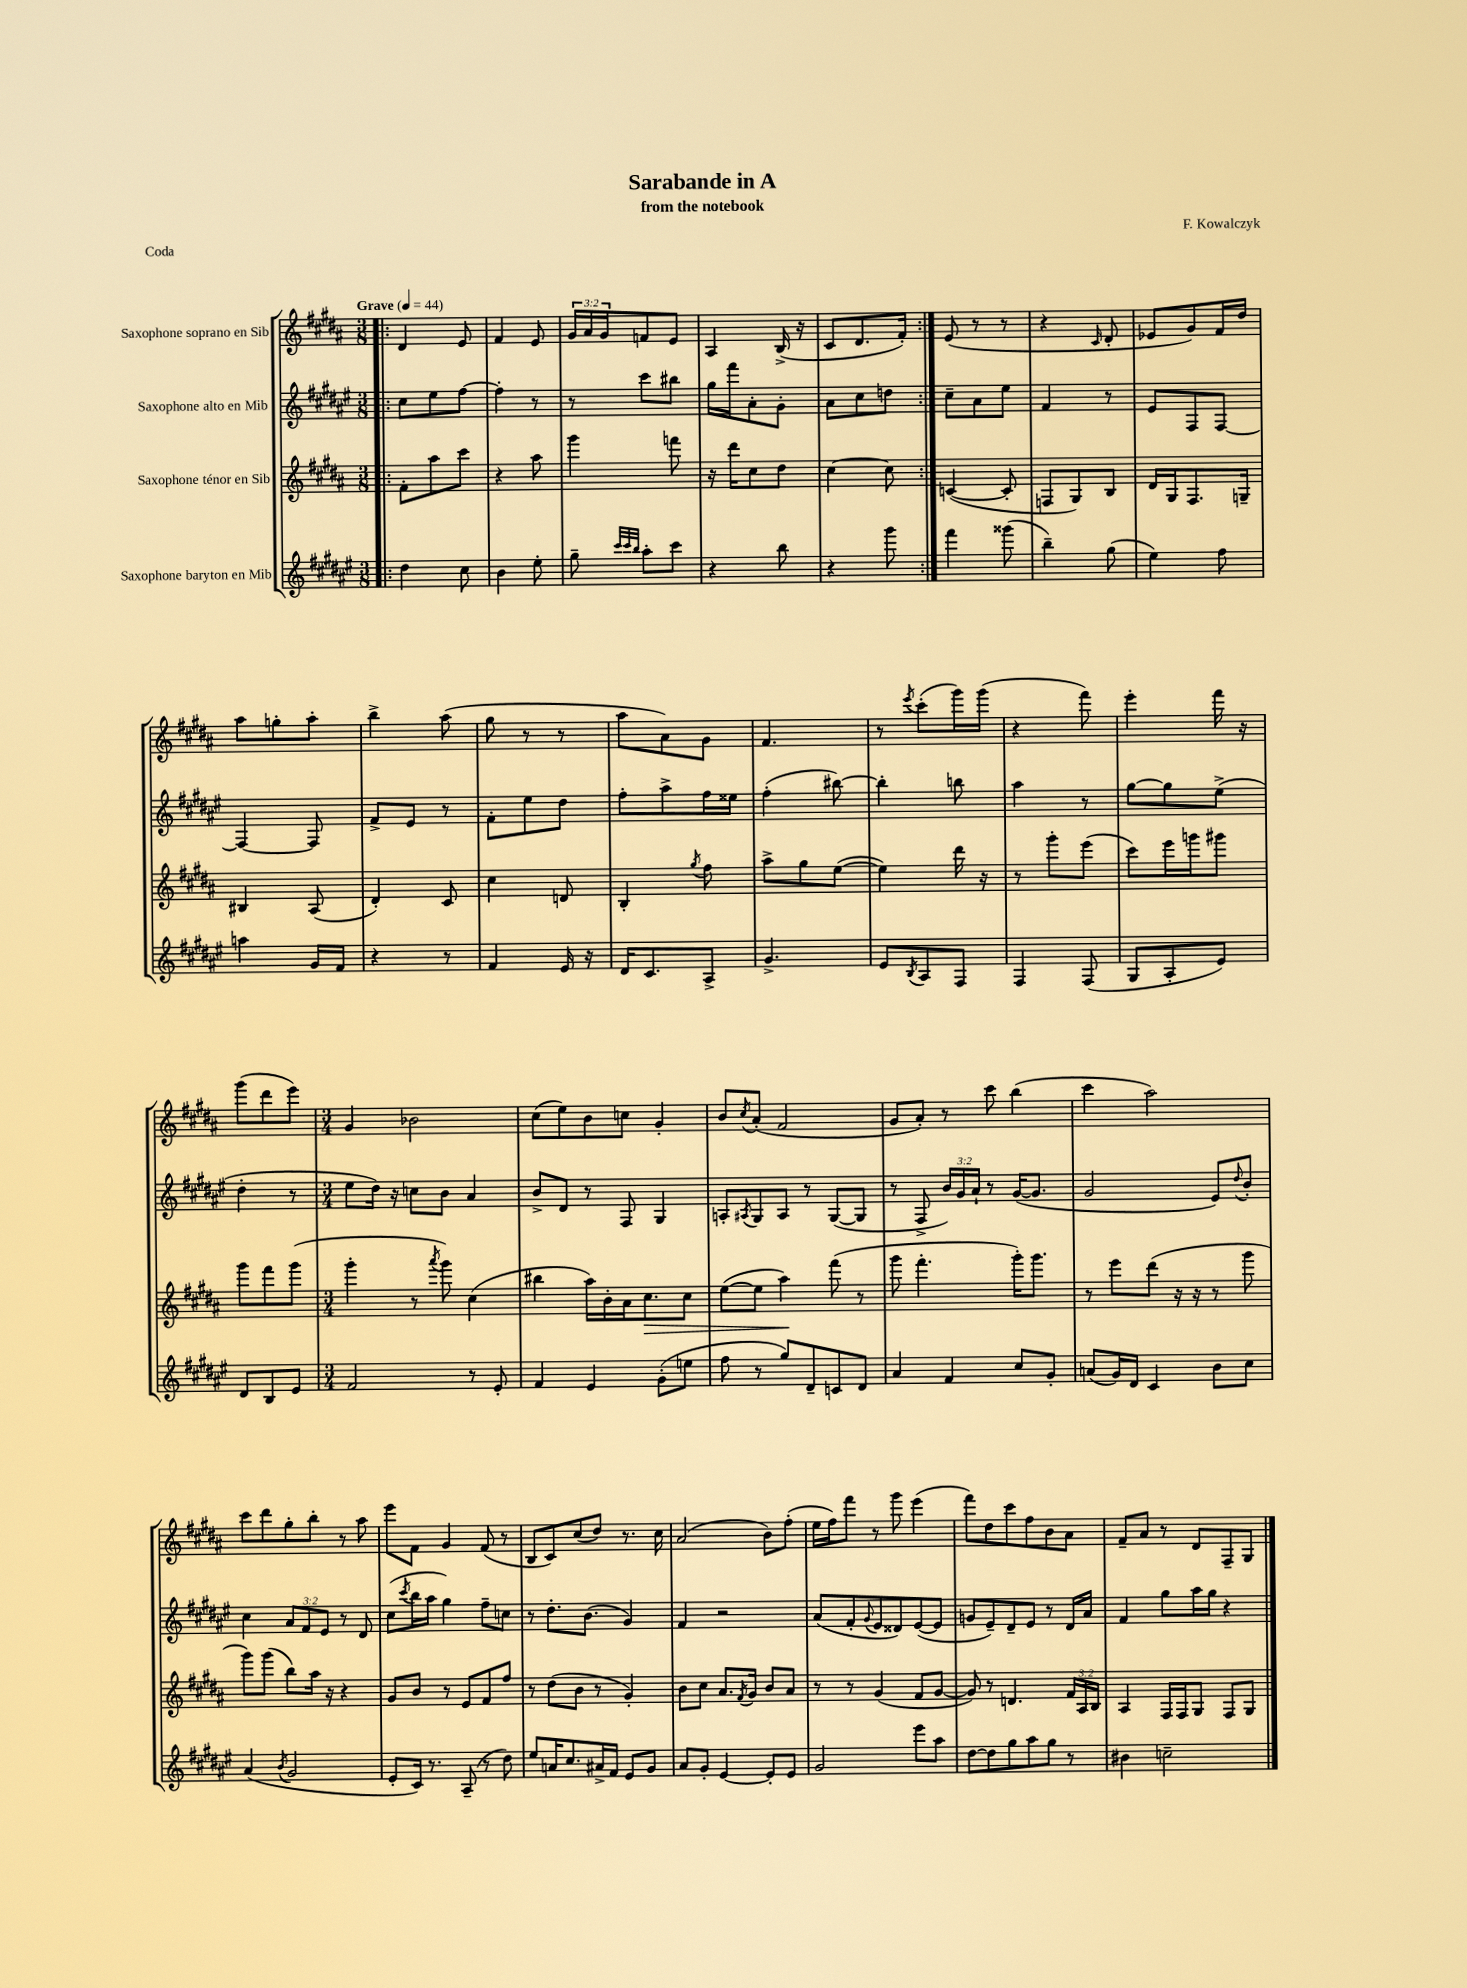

**kern	**kern	**dynam	**kern	**kern
*part4	*part3	*part3	*part2	*part1
*staff4	*staff3	*staff3	*staff2	*staff1
*I"Saxophone baryton en Mib	*I"Saxophone ténor en Sib	*	*I"Saxophone alto en Mib	*I"Saxophone soprano en Sib
*clefG2	*clefG2	*	*clefG2	*clefG2
*k[f#c#g#d#a#e#]	*k[f#c#g#d#a#]	*	*k[f#c#g#d#a#e#]	*k[f#c#g#d#a#]
*M3/8	*M3/8	*	*M3/8	*M3/8
*MM44	*MM44	*	*MM44	*MM44
=1!|:	=1!|:	=1!|:	=1!|:	=1!|:
!	!	!	!	!LO:TX:a:B:t=Grave
4dd#\	8f#'\L	.	8cc#\L	4d#/
.	8aa#\	.	8ee#\	.
8cc#\	8ccc#\J	.	[8ff#\J	8e/
=2	=2	=2	=2	=2
4b\	4r	.	4ff#'\]	4f#/
8ee#'\	8aa#\	.	8r	8e/
=3	=3	=3	=3	=3
8gg#~\	4ggg#\	.	8r	24g#/LL
.	.	.	.	24a#/
.	.	.	.	24g#/J
32qqccc#/LLL	.	.	.	.
32qqccc#/	.	.	.	.
32qqbb/JJJ	.	.	.	.
8aa#'\L	.	.	8ccc#\L	8fn/
8ccc#\J	8fffn\	.	8bb#X\J	8e/J
=4	=4	=4	=4	=4
4r	16r	.	16gg#\LL	4A#/
.	16ddd#\KL	.	16fff#\J	.
.	8cc#\	.	8a#'\	.
8bb\	8dd#\J	.	8g#'\J	(16B^/
.	.	.	.	16r
=5	=5	=5	=5	=5
4r	[4cc#\	.	8a#\L	8c#/L
.	.	.	8cc#\	8.d#/
8ggg#\	8cc#\]	.	8ddn\J	.
.	.	.	.	16f#'/Jk)
=6:|!	=6:|!	=6:|!	=6:|!	=6:|!
4fff#\	([4cn/	.	8cc#~\L	(8e/
.	.	.	8a#\	8r
(8ggg##X\	8c'/]	.	8ee#\J	8r
=7	=7	=7	=7	=7
4bb~\)	8Fn/L	.	4f#/	4r
.	8G#/)	.	.	.
.	.	.	.	16qqc#/
(8gg#\	8B/J	.	8r	8d#'/
=8	=8	=8	=8	=8
4ee#\)	16d#/LL	.	8e#/L	8e-X/L
.	16G#/J	.	.	.
.	8.F#/	.	8F#/	8g#/)
8ff#\	.	.	[8F#/J	16f#/L
.	16Gn~/Jk	.	.	16dd#/JJ
!!LO:LB:g=z
=9	=9	=9	=9	=9
4aan\	4B#X/	.	4F#/_	8aa#\L
.	.	.	.	8ggn'\
16g#/LL	(8A#/	.	8F#/]	8aa#'\J
16f#/JJ	.	.	.	.
=10	=10	=10	=10	=10
4r	4d#'/)	.	8f#^/L	4bb^\
.	.	.	8e#/J	.
8r	8c#/	.	8r	(8aa#\
=11	=11	=11	=11	=11
4f#/	4cc#\	.	8f#'\L	8gg#\
.	.	.	8ee#\	8r
16e#/	8dn/	.	8dd#\J	8r
16r	.	.	.	.
=12	=12	=12	=12	=12
16d#/KL	4B'/	.	8ff#'\L	8aa#\L
8.c#/	.	.	.	.
.	.	.	8aa#^\	8a#\)
.	8qgg#/	.	.	.
8A#^/J	8ff#\	.	16ff#\L	8g#\J
.	.	.	16ee##X\JJ	.
=13	=13	=13	=13	=13
4.g#^/	8aa#^\L	.	(4ff#'\	4.f#/
.	8gg#\	.	.	.
.	([8ee\J	.	[8bb#X\)	.
=14	=14	=14	=14	=14
8e#/L	4ee\])	.	4bb#'\]	8r
8qB/	.	.	.	8qeee/
8A#/	.	.	.	(8ccc#'\L
8F#/J	16ddd#\	.	8bbn\	16ggg#\L)
.	16r	.	.	(16ggg#\JJ
=15	=15	=15	=15	=15
4F#/	8r	.	4aa#\	4r
.	8ggg#'\L	.	.	.
(8F#/	(8eee\J	.	8r	8fff#\)
=16	=16	=16	=16	=16
8G#/L	8ccc#\L)	.	[8gg#\L	4eee'\
8A#'/	16eee\L	.	8gg#\]	.
.	16gggn\J	.	.	.
8e#/J)	8ggg#X\J	.	(8ee#^\J	16fff#\
.	.	.	.	16r
!!LO:LB:g=z
=17	=17	=17	=17	=17
8d#/L	8ggg#\L	.	4dd#'\	(8ggg#\L
8B/	8fff#\	.	.	8ddd#\
8e#/J	(8ggg#\J	.	8r	8eee\J)
=18	=18	=18	=18	=18
*M3/4	*M3/4	*	*M3/4	*M3/4
2f#/	4ggg#'\	.	8ee#\L	4g#/
.	.	.	16dd#\Jk)	.
.	.	.	16r	.
.	8r	.	8ccn\L	2b-X\
.	8qaaa#/	.	.	.
.	8ggg#\)	.	8b\J	.
8r	(4cc#\	.	4a#/	.
8e#'/	.	.	.	.
=19	=19	=19	=19	=19
4f#/	4bb#X\	.	8b^/L	(8cc#\L
.	.	.	8d#/J	8ee\)
4e#/	16aa#\LL)	.	8r	8b\
.	16b'\	.	.	.
.	16a#\J	.	8F#/	8ccn\J
!	!	!LO:HP:b	!	!
.	8.cc#\	>	.	.
(8g#'\L	.	.	4G#/	4g#'/
8een\J	8cc#\J	.	.	.
=20	=20	=20	=20	=20
8ff#\	([8ee\L	.	8An'/L	8b/L
.	.	.	8qA#X/	8qcc#/
8r	8ee\J]	.	8G#/	(8a#'/J
8gg#/L)	4aa#\)	.	8A#/J	2f#/
8d#~/	.	.	8r	.
8cn/	(8fff#\	]	([8G#/L	.
8d#/J	8r	.	8G#/J]	.
=21	=21	=21	=21	=21
4a#/	8ggg#\	.	8r	8g#/L
.	4.fff#'\	.	8F#^/	8a#'/J)
4f#/	.	.	24b/LL)	8r
.	.	.	24g#/	.
.	.	.	24a#`/JJ	.
.	.	.	8r	8ccc#\
8cc#/L	16ggg#'\KL)	.	([16g#/KL	(4bb\
.	8.ggg#\J	.	8.g#/J]	.
8g#'/J	.	.	.	.
=22	=22	=22	=22	=22
(8an/L	8r	.	2g#/	4ccc#\
16g#/L)	8eee\L	.	.	.
16d#/JJ	.	.	.	.
4c#/	(8ddd#\J	.	.	2aa#\)
.	16r	.	.	.
.	16r	.	.	.
8b\L	8r	.	8e#/L)	.
.	.	.	8qqdd#/	.
8cc#\J	8ggg#\	.	8b'/J	.
!!LO:LB:g=z
=23	=23	=23	=23	=23
(4a#/	8ggg#\L)	.	4cc#\	8ccc#\L
.	(8ggg#\J	.	.	8ddd#\
8qb/	.	.	.	.
2g#/	8bb\L)	.	12a#/L	8gg#'\
.	.	.	12f#/	.
.	16aa#\Jk	.	.	8bb'\J
.	.	.	12e#/J	.
.	16r	.	.	.
.	4r	.	8r	8r
.	.	.	8d#/	8aa#\
=24	=24	=24	=24	=24
8e#'/L	8g#/L	.	(8cc#\L	8eee\L
.	.	.	8qccc#/	.
16c#/Jk)	8b/J	.	16bb\L	8f#\J
8.r	.	.	16aa#\JJ	.
.	8r	.	4gg#\)	4g#/
(8A#~/	8e/L	.	.	.
8r	8f#/	.	8ff#~\L	(8f#/
8dd#\)	8ff#/J	.	8ccn\J	8r
=25	=25	=25	=25	=25
8ee#/L	8r	.	8r	8B/L
16an/K	(8dd#\L	.	8.dd#'\L	8c#/)
8.cc#/	.	.	.	.
.	8b\J	.	.	(8cc#/
.	.	.	(8.b\J	.
16a#X^/L	8r	.	.	8dd#/J)
16f#/JJ	.	.	.	.
8e#/L	4g#'/)	.	4g#/)	8.r
8g#/J	.	.	.	.
.	.	.	.	16cc#\
=26	=26	=26	=26	=26
8a#/L	8b\L	.	4f#/	(2a#/
8g#'/J	8cc#\J	.	.	.
[4e#/	8.a#/L	.	2r	.
.	8qf#/	.	.	.
.	16g#/Jk	.	.	.
8e#'/L]	8b/L	.	.	8b\L)
8e#/J	8a#/J	.	.	(8ff#'\J
=27	=27	=27	=27	=27
2g#/	8r	.	(8a#/L	16ee\LL
.	.	.	.	16ff#\J)
.	8r	.	8f#'/	8fff#\J
.	.	.	8qqg#/	.
.	(4g#/	.	8e#/	8r
.	.	.	8d##X/)	8ggg#\
8eee#\L	8f#/L	.	([8e#/	(4eee\
8aa#\J	[8g#/J	.	8e#/J]	.
=28	=28	=28	=28	=28
[8dd#\L	8g#/])	.	8gn/L	8fff#\L)
8dd#\]	8r	.	8e#~/)	8dd#\
8gg#\	4.dn/	.	8d#~/	8ccc#\
8aa#\	.	.	8e#/J	8ff#\
8gg#\J	.	.	8r	8b\
8r	24f#/LL	.	16d#/LL	8a#\J
.	24A#/	.	.	.
.	.	.	16a#/JJ	.
.	24B/JJ	.	.	.
=29	=29	=29	=29	=29
4b#X\	4A#/	.	4f#/	8f#~/L
.	.	.	.	8a#/J
2ccn~\	16F#/LL	.	8gg#\L	8r
.	16F#/J	.	.	.
.	8G#/J	.	16aa#\L	8d#/L
.	.	.	16gg#\JJ	.
.	8F#/L	.	4r	8F#~/
.	8G#/J	.	.	8G#/J
==	==	==	==	==
*-	*-	*-	*-	*-
